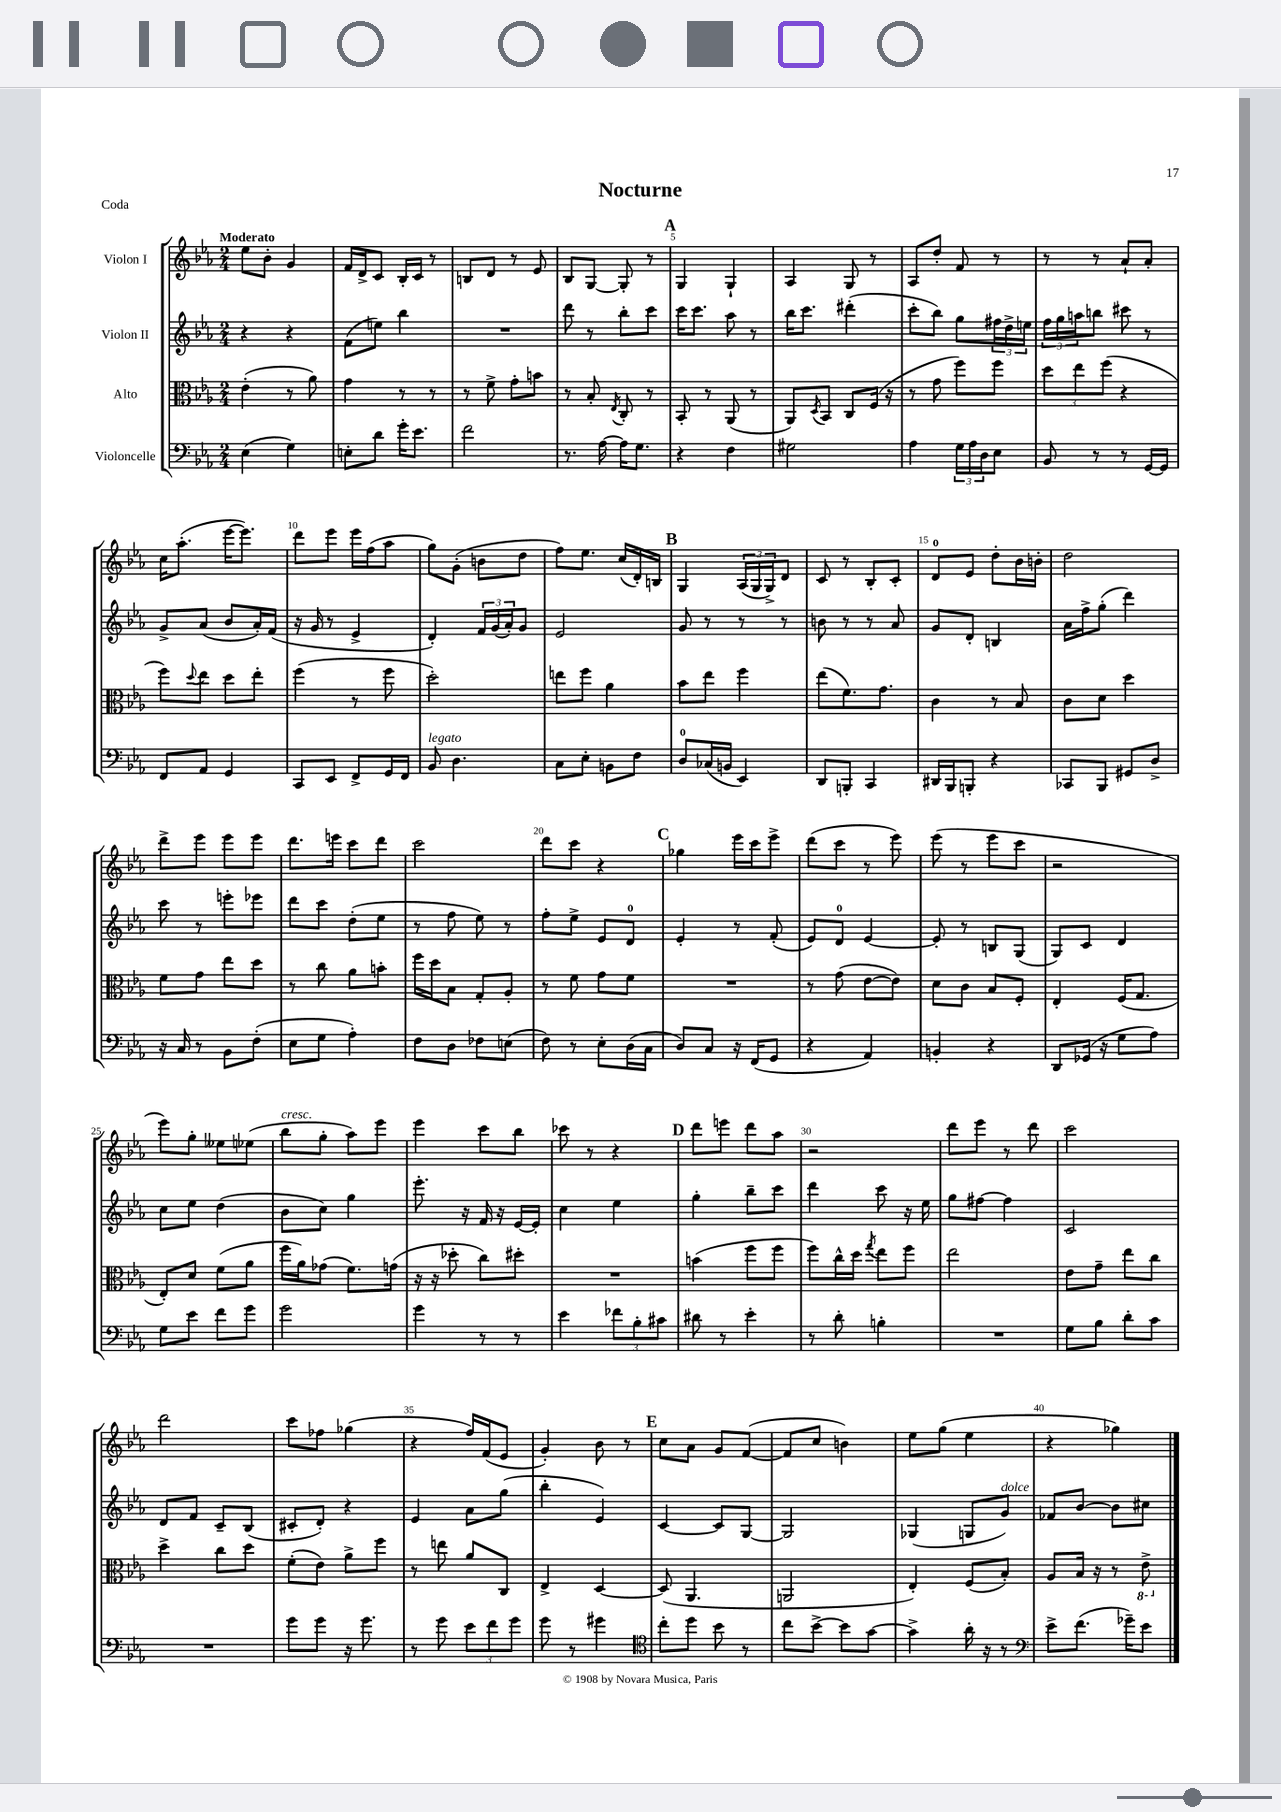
\header { title = "Nocturne" piece = "Coda" }
<<
\new StaffGroup <<
\new Staff = "s0" \with { instrumentName = "Violon I" } {
    \clef treble \key ees \major \numericTimeSignature \time 2/4 \tempo "Moderato"
    ees''8 bes'8-. g'4 |
    f'16 d'16-> c'8 bes16-. c'16 r8 |
    b8 d'8 r8 ees'8 |
    bes8 g8~ g8-. r8 |
    \mark \markup { \bold "A" } g4 g4-! |
    aes4 g8 r8 |
    aes8 d''8-. f'8 r8 |
    r8 r8 aes'8-! aes'8-. |
    c''16 aes''8.-.( ees'''16~ ees'''8.) |
    d'''8 ees'''8 ees'''16 f''16( aes''8 |
    g''8) g'8-.( b'8 d''8 |
    f''8) ees''8. c''16( d'16-.) b16 |
    \mark \markup { \bold "B" } g4 \tuplet 3/2 { aes16( g16 g16->) } d'8 |
    c'8 r8 bes8-. c'8-. |
    d'8-0 ees'8 d''8-. bes'16 b'16-. |
    d''2 |
    d'''8-> ees'''8 ees'''8 ees'''8 |
    d'''8. e'''16 c'''8 d'''8 |
    c'''2 |
    d'''8 c'''8 r4 |
    \mark \markup { \bold "C" } ges''4 ees'''16 c'''16 ees'''8-> |
    d'''8( c'''8 r8 ees'''8) |
    ees'''8( r8 ees'''8 c'''8 |
    r2 |
    ees'''8) g''8-. eeses''8 ees''8( |
    bes''8^\markup { \italic "cresc." } g''8-. aes''8) ees'''8 |
    ees'''4 c'''8 bes''8 |
    ces'''8 r8 r4 |
    \mark \markup { \bold "D" } d'''8 e'''8 d'''8 aes''8 |
    r2 |
    d'''8 ees'''8 r8 d'''8 |
    c'''2 |
    d'''2 |
    c'''8 fes''8 ges''4( |
    r4 f''16) f'16( ees'8 |
    g'4-.) bes'8 r8 |
    \mark \markup { \bold "E" } c''8 aes'8 g'8 f'8~( |
    f'8 c''8 b'4) |
    ees''8 g''8( ees''4 |
    r4 ges''4) \bar "|." |
}
\new Staff = "s1" \with { instrumentName = "Violon II" } {
    \clef treble \key ees \major \numericTimeSignature \time 2/4
    r4 r4 |
    f'8( e''8) bes''4 |
    R2 |
    d'''8 r8 bes''8-. c'''8 |
    \mark \markup { \bold "A" } c'''16 c'''8. aes''8 r8 |
    bes''16 c'''8. dis'''4-.( |
    c'''8-. bes''8) g''8 \tuplet 3/2 { fis''16 d''16-> e''16 } |
    \tuplet 3/2 { f''16 g''16 a''16 } b''8 cis'''8 r8 |
    g'8-> aes'8( bes'8 aes'16-.) f'16( |
    r16 g'16 r8 ees'4-> |
    d'4-.) \tuplet 3/2 { f'16 g'16( aes'16-.) } g'8 |
    ees'2 |
    \mark \markup { \bold "B" } g'8 r8 r8 r8 |
    b'8 r8 r8 aes'8 |
    g'8 d'8-. b4 |
    aes'16 f''16-> g''8-.( d'''4) |
    c'''8 r8 e'''8-. ees'''8 |
    d'''8 c'''8 d''8-.( ees''8 |
    r8 f''8 ees''8) r8 |
    f''8-. ees''8-> ees'8 d'8-0 |
    \mark \markup { \bold "C" } ees'4-. r8 f'8-.( |
    ees'8) d'8-0 ees'4~ |
    ees'8-. r8 b8 g8( |
    g8) c'8 d'4 |
    c''8 ees''8 d''4( |
    bes'8 c''8) g''4 |
    ees'''8.-. r16 f'16 r16 ees'16~ ees'16-. |
    c''4 ees''4 |
    \mark \markup { \bold "D" } g''4-. bes''8-- c'''8 |
    d'''4 c'''8 r16 ees''16 |
    g''8 fis''8~ fis''4 |
    c'2 |
    d'8 f'8 c'8-- bes8( |
    cis'8-. d'8-.) r4 |
    ees'4 aes'8 g''8( |
    bes''4-. ees'4) |
    \mark \markup { \bold "E" } c'4~ c'8 g8~ |
    g2 |
    ges4( g8 g'8^\markup { \italic "dolce" }) |
    fes'8 bes'8~ bes'8 cis''8 \bar "|." |
}
\new Staff = "s2" \with { instrumentName = "Alto" } {
    \clef alto \key ees \major \numericTimeSignature \time 2/4
    ees'4-.( r8 aes'8) |
    g'4 r8 r8 |
    r8 f'8-> g'8-. b'8 |
    r8 bes8-. \acciaccatura { ees8 } c8-. r8 |
    \mark \markup { \bold "A" } bes,8-. r8 aes,8( r8 |
    aes,8) \acciaccatura { d8 } bes,8 c8 f16( r16 |
    r8 g'8 f''8) f''8 |
    \tuplet 3/2 { d''8 ees''8 f''8( } r4 |
    f''8) \appoggiatura { d''8 } ees''8 d''8 ees''8-. |
    f''4( r8 f''8 |
    d''2-.) |
    e''8 f''8 aes'4 |
    \mark \markup { \bold "B" } bes'8 ees''8 f''4 |
    ees''8( f'8.) g'8. |
    c'4 r8 bes8 |
    c'8 d'8 d''4 |
    f'8 g'8 ees''8 d''8 |
    r8 c''8 aes'8 b'8-. |
    f''16 d''16 bes8 g8-. aes8-. |
    r8 f'8 g'8 f'8 |
    \mark \markup { \bold "C" } R2 |
    r8 g'8( ees'8~ ees'8) |
    d'8 c'8 bes8 f8-. |
    ees4-. f16( g8. |
    ees8-.) d'8 f'8( aes'8 |
    f''16 aes'16) ges'8( f'8.) g'16( |
    r16 r16 des''8-. c''8) dis''8-. |
    R2 |
    \mark \markup { \bold "D" } b'4( f''8 f''8 |
    f''8) c''16-^ d''16 \acciaccatura { g''8 } ees''8 f''8 |
    ees''2 |
    ees'8 g'8-- ees''8 c''8 |
    d''4-> c''8 d''8 |
    f'8-.( ees'8) aes'8-> f''8 |
    r8 e''8 aes'8 c8 |
    ees4-> d4~ |
    \mark \markup { \bold "E" } d8( aes,4. |
    a,2 |
    ees4-.) f8( bes8-.) |
    aes8 bes16 r16 r8 \ottava #-1 ees8-> \ottava #0 \bar "|." |
}
\new Staff = "s3" \with { instrumentName = "Violoncelle" } {
    \clef bass \key ees \major \numericTimeSignature \time 2/4
    ees4( g4) |
    e8-. d'8 g'16-. ees'8. |
    f'2 |
    r8. aes16~ aes16 g8. |
    \mark \markup { \bold "A" } r4 f4 |
    gis2 |
    aes4 \tuplet 3/2 { g16 aes16 d16 } ees8 |
    bes,8 r8 r8 g,16~ g,16 |
    f,8 aes,8 g,4 |
    c,8 ees,8 f,8-> g,16 f,16 |
    bes,8^\markup { \italic "legato" } d4. |
    c8 ees8-. b,8 f8 |
    \mark \markup { \bold "B" } d8-0 ces16( b,16 ees,4) |
    d,8 b,,8-. c,4 |
    dis,16 bes,,16 b,,8-. r4 |
    ces,8 bes,,8 gis,8 d8-> |
    r16 c16 r8 bes,8 f8-.( |
    ees8 g8 aes4-.) |
    f8 d8 fes8 e8( |
    f8) r8 ees8-. d16( c16 |
    \mark \markup { \bold "C" } d8) c8 r16 f,16( g,8 |
    r4 aes,4) |
    b,4-. r4 |
    d,8 ges,16( r16 g8 aes8) |
    g8 ees'8 f'8 g'8 |
    g'2 |
    g'4 r8 r8 |
    ees'4 \tuplet 3/2 { fes'8 bes8-. cis'8 } |
    \mark \markup { \bold "D" } dis'8 r8 ees'4-. |
    r8 d'8-. b4-. |
    R2 |
    g8 bes8 d'8-. c'8 |
    R2 |
    g'8 g'8 r16 g'8. |
    r8 g'8 \tuplet 3/2 { ees'8 f'8 g'8 } |
    g'8 r8 gis'4 |
    \mark \markup { \bold "E" } \clef tenor c''8-. d''8 bes'8 r8 |
    c''8 bes'8~-> bes'8 g'8~ |
    g'4-> aes'16-. r16 r8 |
    \clef bass ees'8-> f'8.( ges'16--) ees'8 \bar "|." |
}
>>
>>
\layout { \context { \Score \override BarNumber.break-visibility = ##(#f #t #t) barNumberVisibility = #(every-nth-bar-number-visible 5) } }
